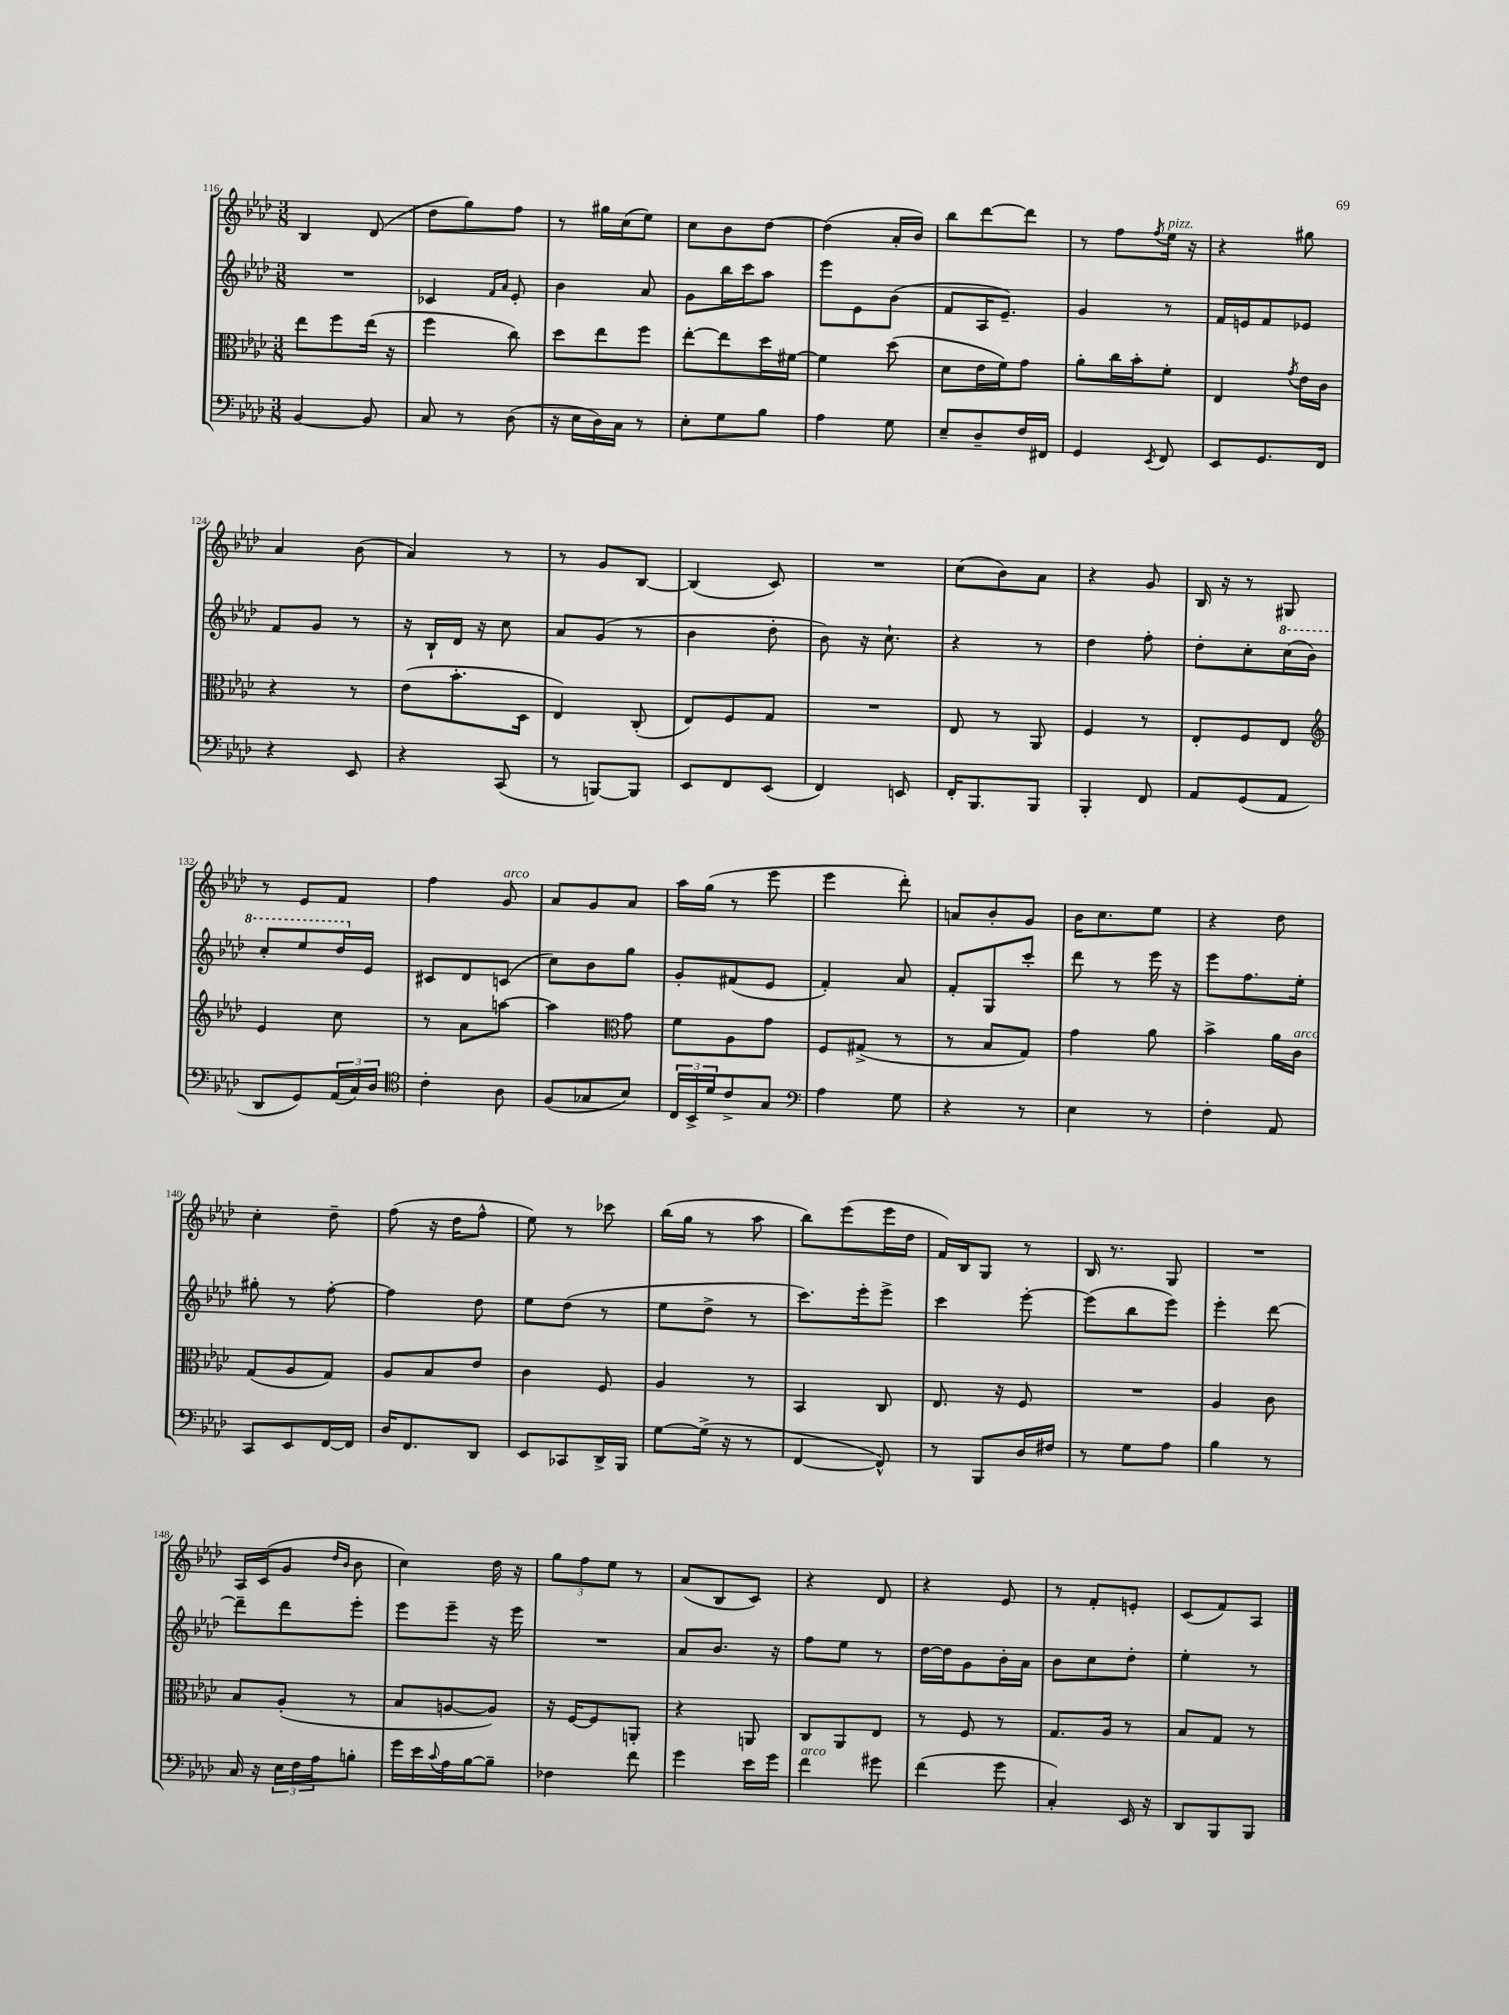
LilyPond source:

<<
\new StaffGroup <<
\new Staff = "s0" {
    \clef treble \key aes \major \numericTimeSignature \time 3/8
    bes4 des'8( |
    des''8 g''8) f''8 |
    r8 gis''16 c''16( ees''8) |
    c''8 bes'8 des''8~ |
    des''4( aes'16-. bes'16) |
    bes''8 des'''8~ des'''8 |
    r8 f''8 \acciaccatura { f''8 } ees''16^\markup { \italic "pizz." } r16 |
    r4 gis''8 |
    aes'4 bes'8( |
    aes'4) r8 |
    r8 g'8 bes8~ |
    bes4( c'8) |
    R4. |
    c''8( bes'8) aes'8 |
    r4 g'8 |
    bes16 r16 r8 gis8 |
    r8 ees'8 f'8 |
    f''4 g'8^\markup { \italic "arco" } |
    aes'8 g'8 aes'8 |
    aes''16 g''16( r8 ees'''8 |
    ees'''4 des'''8-.) |
    a'8 bes'8-. g'8 |
    bes'16 c''8. ees''8 |
    r4 des''8 |
    c''4-. des''8-- |
    f''8( r16 des''16 f''8-^ |
    ees''8) r8 ces'''8 |
    bes''16( g''16 r8 aes''8 |
    bes''8) ees'''8( ees'''16 des''16 |
    f'16) bes16 g8 r8 |
    bes16 r8. g8 |
    R4. |
    aes16 c'16( g'8 \grace { des''16 bes'16 } bes'8 |
    c''4) des''16 r16 |
    \tuplet 3/2 { g''8 f''8 ees''8 } r8 |
    aes'8( bes8 c'8) |
    r4 des'8 |
    r4 ees'8 |
    r8 f'8-. e'8-. |
    c'8( f'8) aes8 \bar "|." |
}
\new Staff = "s1" {
    \clef treble \key aes \major \numericTimeSignature \time 3/8
    R4. |
    ces'4 \grace { f'16 aes'16 } ees'8-. |
    bes'4 aes'8 |
    g'8 bes''16 c'''16 aes''8 |
    ees'''8 ees'8 bes'8( |
    f'8 aes16 ees'8.--) |
    g'4 r8 |
    f'16 e'16 f'8 ees'8 |
    f'8 g'8 r8 |
    r16 bes16-! des'16 r16 c''8 |
    aes'8 g'8( r8 |
    bes'4 des''8-. |
    bes'8) r16 c''8.-! |
    r4 r8 |
    des''4 f''8-. |
    des''8-. c''8-. \ottava #1 c'''16( bes''16) |
    c'''8-. ees'''8 des'''16 \ottava #0 ees'16 |
    cis'8 des'8 c'8( |
    c''8) bes'8 g''8 |
    g'8-. fis'8( ees'8 |
    f'4-.) aes'8 |
    f'8-. g8 c'''8-. |
    des'''8 r8 ees'''16 r16 |
    ees'''8 f''8. ees''16-. |
    gis''8-. r8 f''8~-. |
    f''4 des''8 |
    ees''8 des''8( r8 |
    ees''8 des''8-> r8 |
    c'''8.) ees'''16-. ees'''8-> |
    c'''4 ees'''8~-. |
    ees'''8( bes''8 ees'''8) |
    ees'''4-. des'''8~ |
    des'''8-- des'''8 ees'''8-. |
    ees'''8 ees'''8-- r16 ees'''16 |
    R4. |
    aes'8 bes'8. r16 |
    f''8 ees''8 r8 |
    des''16~ des''16 g'8 bes'16-. aes'16 |
    bes'8 c''8 des''8-. |
    ees''4-. r8 \bar "|." |
}
\new Staff = "s2" {
    \clef alto \key aes \major \numericTimeSignature \time 3/8
    ees''8 f''8 ees''16( r16 |
    f''4 c''8) |
    des''8 ees''8 f''8 |
    ees''8~-. ees''8 des''16 fis'16~ |
    fis'4 des''8( |
    des'8 ees'16 f'16) g'8 |
    aes'8-. c''16 bes'16-. f'8-. |
    ees4 \acciaccatura { g'8 } ees'16 c'16 |
    r4 r8 |
    ees'8( bes'8.-. des16 |
    ees4) c8-.( |
    ees8) f8 g8 |
    R4. |
    ees8 r8 aes,8 |
    f4 r8 |
    ees8-. f8 ees8 |
    \clef treble ees'4 c''8 |
    r8 aes'8 a''8~ |
    a''4 \clef alto g'8 |
    f'8 aes8 g'8 |
    f8 gis8->( r8 |
    r8 bes8 g8) |
    g'4 aes'8 |
    bes'4-> aes'16 c'16^\markup { \italic "arco" } |
    g8( aes8 g8) |
    aes8 bes8 ees'8 |
    c'4 f8 |
    aes4 r8 |
    bes,4 c8 |
    ees8. r16 f8 |
    R4. |
    aes4 c'8 |
    bes8 aes8-.( r8 |
    bes8 a8~ a8) |
    r16 f16~ f8 a,8-. |
    r4 a,8 |
    c8 aes,8 ees8 |
    r8 f8 r8 |
    g8. aes16 r8 |
    bes8 g8 r8 \bar "|." |
}
\new Staff = "s3" {
    \clef bass \key aes \major \numericTimeSignature \time 3/8
    bes,4~ bes,8 |
    c8 r8 des8( |
    r16 ees16 des16) c16 r8 |
    ees8-. g8 bes8 |
    aes4 g8 |
    ees8-- des8-- f16 fis,16 |
    g,4 \acciaccatura { ees,8 } f,8 |
    ees,8 g,8. f,16 |
    r4 ees,8 |
    r4 c,8( |
    r8 b,,8~) b,,8 |
    ees,8 f,8 ees,8( |
    f,4) e,8 |
    f,16-. bes,,8. bes,,8 |
    bes,,4-. f,8 |
    aes,8 g,8( aes,8 |
    des,8 g,8) \tuplet 3/2 { aes,16( c16) des16 } |
    \clef tenor c'4-. aes8 |
    f8( ges8 bes8) |
    \tuplet 3/2 { c16 bes,16-> des'16 } c'8-> g8 |
    \clef bass aes4 g8 |
    r4 r8 |
    ees4 r8 |
    f4-. aes,8 |
    c,8 ees,8 f,16~ f,16 |
    des16 f,8. des,8 |
    ees,8 ces,8 des,16-> bes,,16 |
    g8~ g16->( r16 r8 |
    f,4~ f,8-^) |
    r8 bes,,8 des16 fis16 |
    r8 g8 aes8 |
    bes4 r8 |
    c16 r16 \tuplet 3/2 { ees16 f16 aes16 } b8-. |
    g'16 ees'16 \appoggiatura { c'8 } aes16 bes16~ bes8-- |
    fes4 f'8 |
    g'4 ees'16 g'16 |
    f'4^\markup { \italic "arco" } gis'8 |
    f'4( g'8 |
    c4-.) ees,16 r16 |
    des,8 bes,,8 bes,,8 \bar "|." |
}
>>
>>
\layout { \context { \Score currentBarNumber = #116 } }
